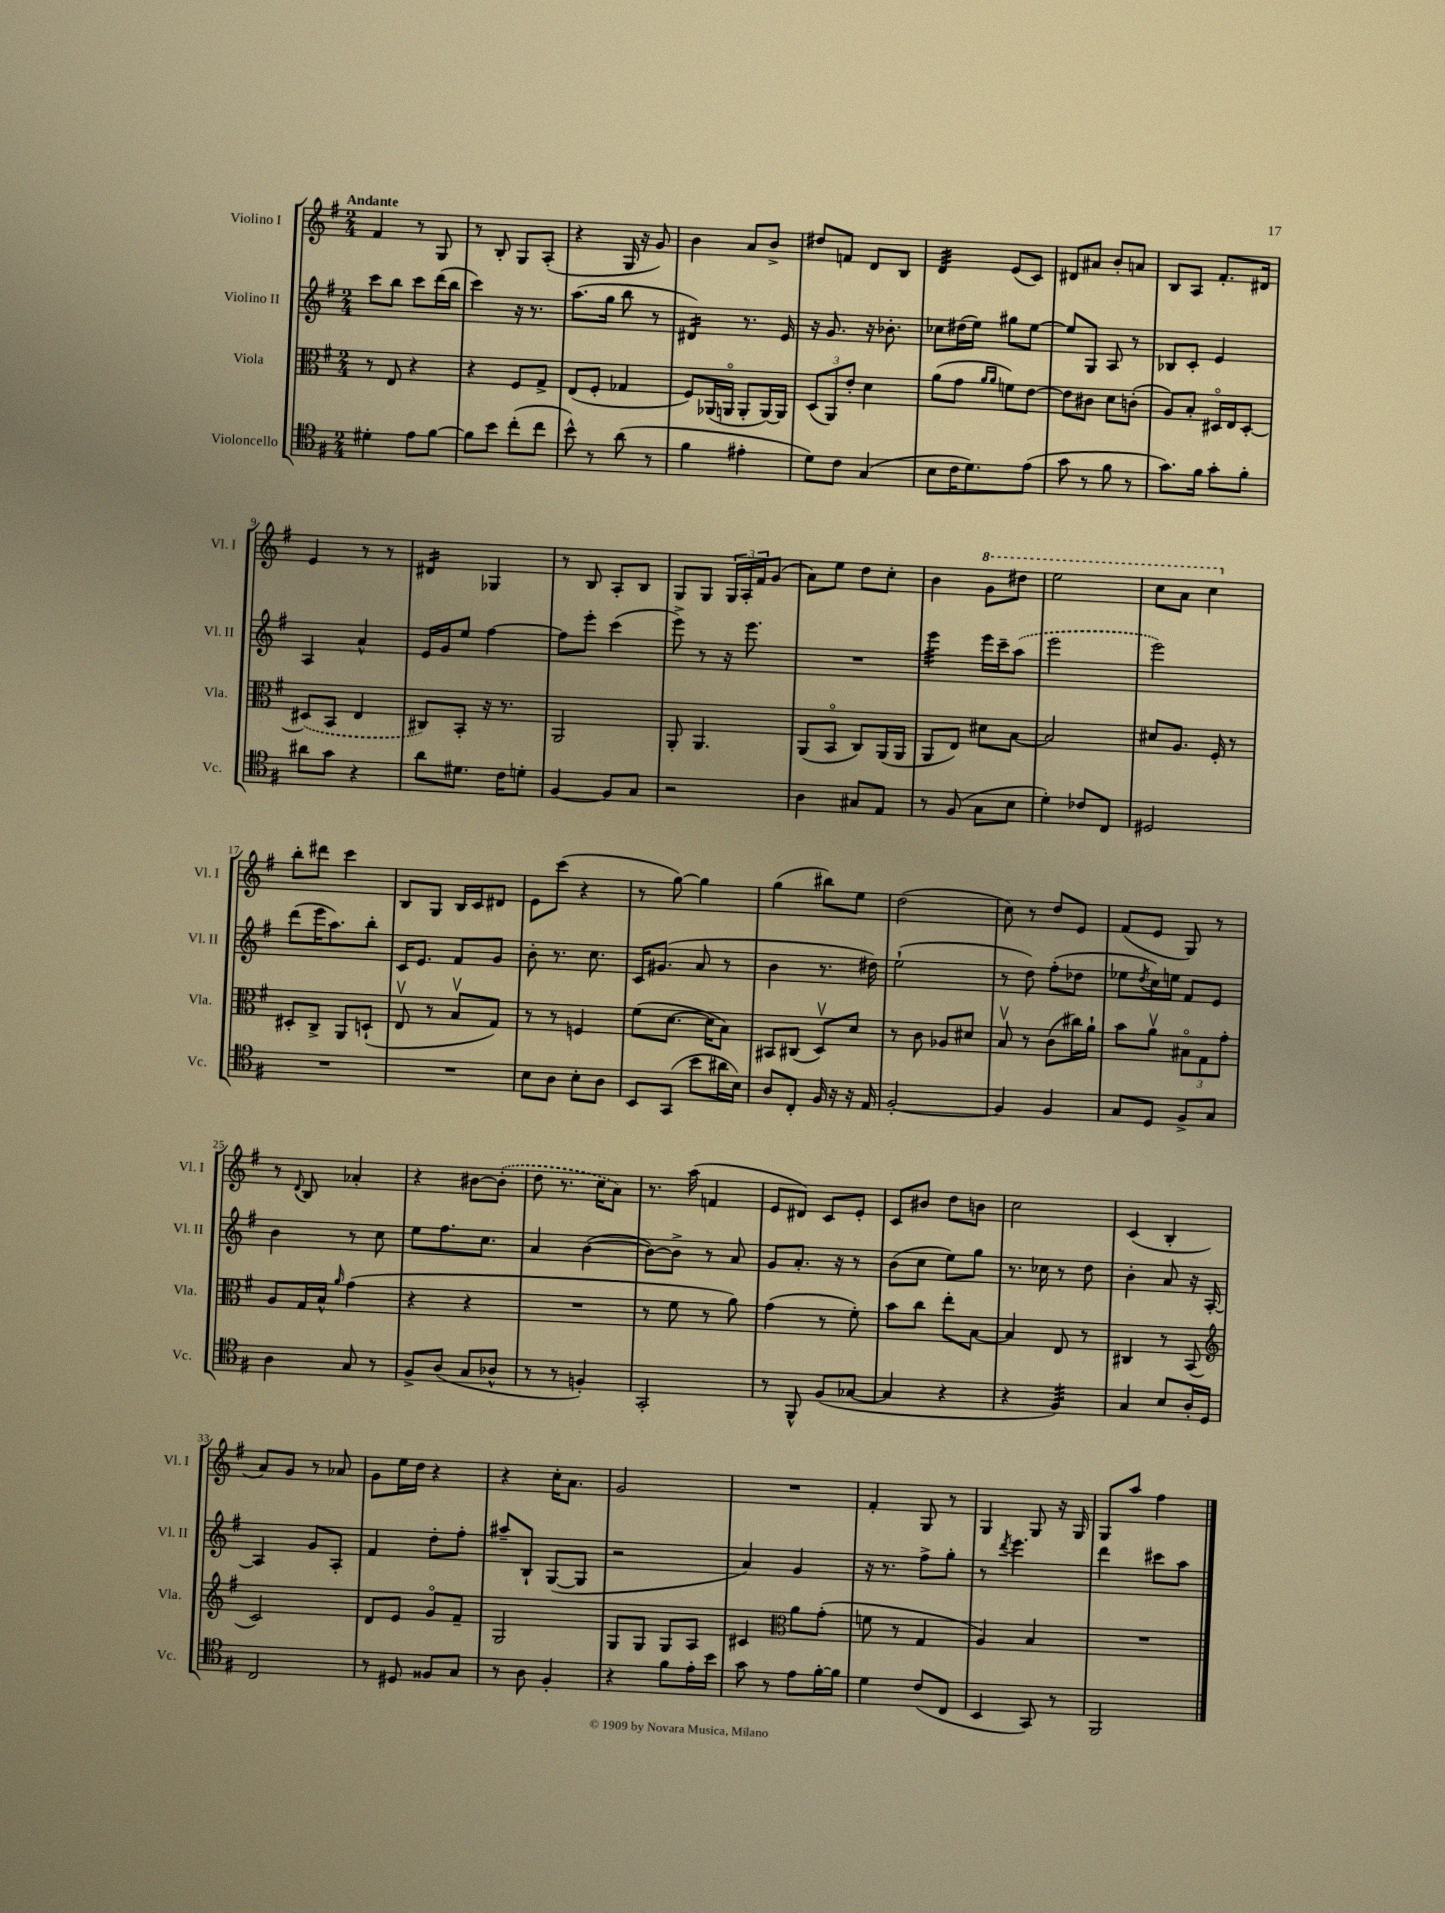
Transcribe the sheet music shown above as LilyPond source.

<<
\new StaffGroup <<
\new Staff = "s0" \with { instrumentName = "Violino I" shortInstrumentName = "Vl. I" } {
    \clef treble \key g \major \numericTimeSignature \time 2/4 \tempo "Andante"
    fis'4 r8 g8 |
    r8 b8-. g8 a8-.( |
    r4 g16 r16 g'8) |
    b'4 a'8 b'8-> |
    dis''8 f'8 d'8 b8 |
    d'4:32 e'8( c'8) |
    dis'8 ais'8 b'8-. a'8 |
    b8 a8 fis'8.-. dis'16 |
    e'4 r8 r8 |
    dis'4:16 ges4 |
    r8 b8 a8-. b8 |
    g8 g8 \tuplet 3/2 { g16 a16-. fis'16 } g'8( |
    a'8) e''8 d''8 c''8-. |
    b'4 \ottava #1 g''8 dis'''8 |
    e'''2 |
    c'''8 a''8 c'''4 \ottava #0 |
    b''8-. dis'''8 c'''4 |
    b8 g8 b16 c'16 dis'8 |
    e'8 c'''8( r4 |
    r8 g''8~) g''4 |
    g''4( bis''8) e''8 |
    d''2( |
    c''8) r8 d''8 e'8 |
    fis'8( e'8 g8) r8 |
    r8 \appoggiatura { d'8 } b8 aes'4-. |
    r4 bis'8~ \once \slurDashed bis'8-.( |
    d''8 r8. c''16 a'8) |
    r8. a''16( f'4 |
    e'8 dis'8) c'8 e'8-. |
    c'8 bis'8 d''8 b'8 |
    c''2 |
    c'4( b4-. |
    a'8) g'8 r8 aes'8 |
    g'8 e''16 d''16 r4 |
    r4 c''16-. a'8. |
    g'2 |
    R2 |
    fis'4-. g8 r8 |
    g4 g8 r16 g16 |
    g8 a''8 fis''4 \bar "|." |
}
\new Staff = "s1" \with { instrumentName = "Violino II" shortInstrumentName = "Vl. II" } {
    \clef treble \key g \major \numericTimeSignature \time 2/4
    c'''8 b''8 c'''8 d'''16( b''16 |
    c'''4) r16 r8. |
    a''8.( g''16 b''8 r8 |
    dis'4:16) r8. e'16 |
    r16 g'8. r16 bes'8.-. |
    ces''8 dis''16( e''16) gis''8 e''8~ |
    e''8 g8 a8 r8 |
    bes8 c'8-. e'4 |
    a4 a'4-^ |
    e'16 g'16 e''8 fis''4~ |
    fis''8 e'''8-. c'''4( |
    e'''8->) r8 r16 e'''8. |
    R2 |
    e'''4:32 e'''16 c'''16-- \once \slurDashed a''8( |
    e'''2 |
    e'''2) |
    d'''8( e'''16 a''8.) b''8-. |
    c'16 e'8. fis'8 g'8 |
    b'8-. r8. c''8. |
    c'16 gis'8.( a'8 r8 |
    b'4 r8. dis''16) |
    e''2-!( |
    r8 d''8) fis''8-.( des''8 |
    ees''8 \acciaccatura { d''8 } c''16) e''16 fis'8 e'8 |
    b'4 r8 c''8 |
    e''8 fis''8. c''8. |
    a'4 b'4~( |
    b'8~) b'8-> r8 a'8 |
    g'8 a'8.-. r16 r8 |
    b'8( c''8 e''8) g''8 |
    r8. ces''16 r8 d''8 |
    b'4-. a'8 r16 a16~-. |
    a4 g'8 a8-. |
    fis'4 d''8-. fis''8-. |
    ais''8-- b8-! g8~( g8 |
    r2 |
    a'4) g'4 |
    r16 r8. fis''8-> g''8-. |
    r8 \acciaccatura { d'''8 } e'''4. |
    d'''4 cis'''8 a''8 \bar "|." |
}
\new Staff = "s2" \with { instrumentName = "Viola" shortInstrumentName = "Vla." } {
    \clef alto \key g \major \numericTimeSignature \time 2/4
    r8 e8 r4 |
    r4 fis8 g8-> |
    e8( fis8-. ges4 |
    fis8) aes,16( a,16\flageolet a,8-. a,16~) a,16 |
    \tuplet 3/2 { d8( a,8) e'8-. } d'4 |
    a'8( g'8 \grace { a'16 a'16 } f'8) e'8~ |
    e'8 cis'8 d'8 c'8-.( |
    a8) b8-. dis16\flageolet e16 dis8~-. |
    \once \slurDashed dis8( b,8 e4 |
    cis8) b,8-. r16 r8. |
    a,2 |
    a,8-. a,4. |
    a,8( b,8\flageolet c8) a,16( a,16 |
    a,8 e8) dis'8 b8~ |
    b2 |
    dis'8 a8. fis16-. r8 |
    dis8-. c8-> a,8 d8-!( |
    e8\upbow r8 b8\upbow g8) |
    r8 r8 f4 |
    fis'8( d'8.~ d'16 b8) |
    bis,8 cis8( d8\upbow) d'8 |
    r8 c'8 aes8 dis'8 |
    b8\upbow r8 c'8( cis''16) a'16-! |
    b'8 a'8\upbow \tuplet 3/2 { bis8\flageolet g8 g'8-. } |
    a8 g16 b16-^ \grace { a'16 } g'4( |
    r4 r4 |
    R2 |
    r8 fis'8 r8 a'8) |
    g'4( r8 fis'8-.) |
    b'8 c''8 e''8-. b8~ |
    b4 e8 r8 |
    cis4 r8 b,8( |
    \clef treble c'2) |
    d'8 e'8 g'8\flageolet fis'8-- |
    g2 |
    g8 g8 g8 a8 |
    cis'4 \clef alto a'8 g'8-.( |
    f'8 r8 g4 |
    a4) b4 |
    R2 \bar "|." |
}
\new Staff = "s3" \with { instrumentName = "Violoncello" shortInstrumentName = "Vc." } {
    \clef tenor \key g \major \numericTimeSignature \time 2/4
    dis'4-. e'8 fis'8~ |
    fis'8 b'8 c''8-.( c''8 |
    b'8-^) r8 a'8( r8 |
    fis'4 eis'4-. |
    d'8) c'8 g4( |
    b8 c'16 d'8.) e'8( |
    g'8 r8 fis'8 r8 |
    g'8.) fis'16 g'8-. fis'8-. |
    ais'8 g'8 r4 |
    a'8 dis'8. c'16 d'8-. |
    fis4~ fis8 g8 |
    r2 |
    a4 gis8 e8 |
    r8 fis8( g8 b8 |
    d'4-.) ces'8 c8 |
    dis2 |
    R2 |
    R2 |
    b8 a8 b8-. a8 |
    b,8 g,8( b'8 ais'16 b16) |
    a8 c8-. fis16 r16 r16 e16 |
    fis2~-. |
    fis4 fis4 |
    g8 d8 fis8-> g8 |
    a4 g8 r8 |
    fis8-> a8( g8 aes8-^ |
    r8 r8 f4-.) |
    g,2-. |
    r8 fis,8-^ fis8( ges8~ |
    ges4 r4 |
    r4 fis4:32) |
    g4 b8 a16-. d16 |
    c2 |
    r8 dis8 fisis8 g8 |
    r8 a8 fis4-. |
    r4 fis'8 e'16-. b'16 |
    g'8 r8 e'8 fis'16~-. fis'16 |
    d'4 c'8( c8 |
    b,4 g,8) r8 |
    fis,2 \bar "|." |
}
>>
>>
